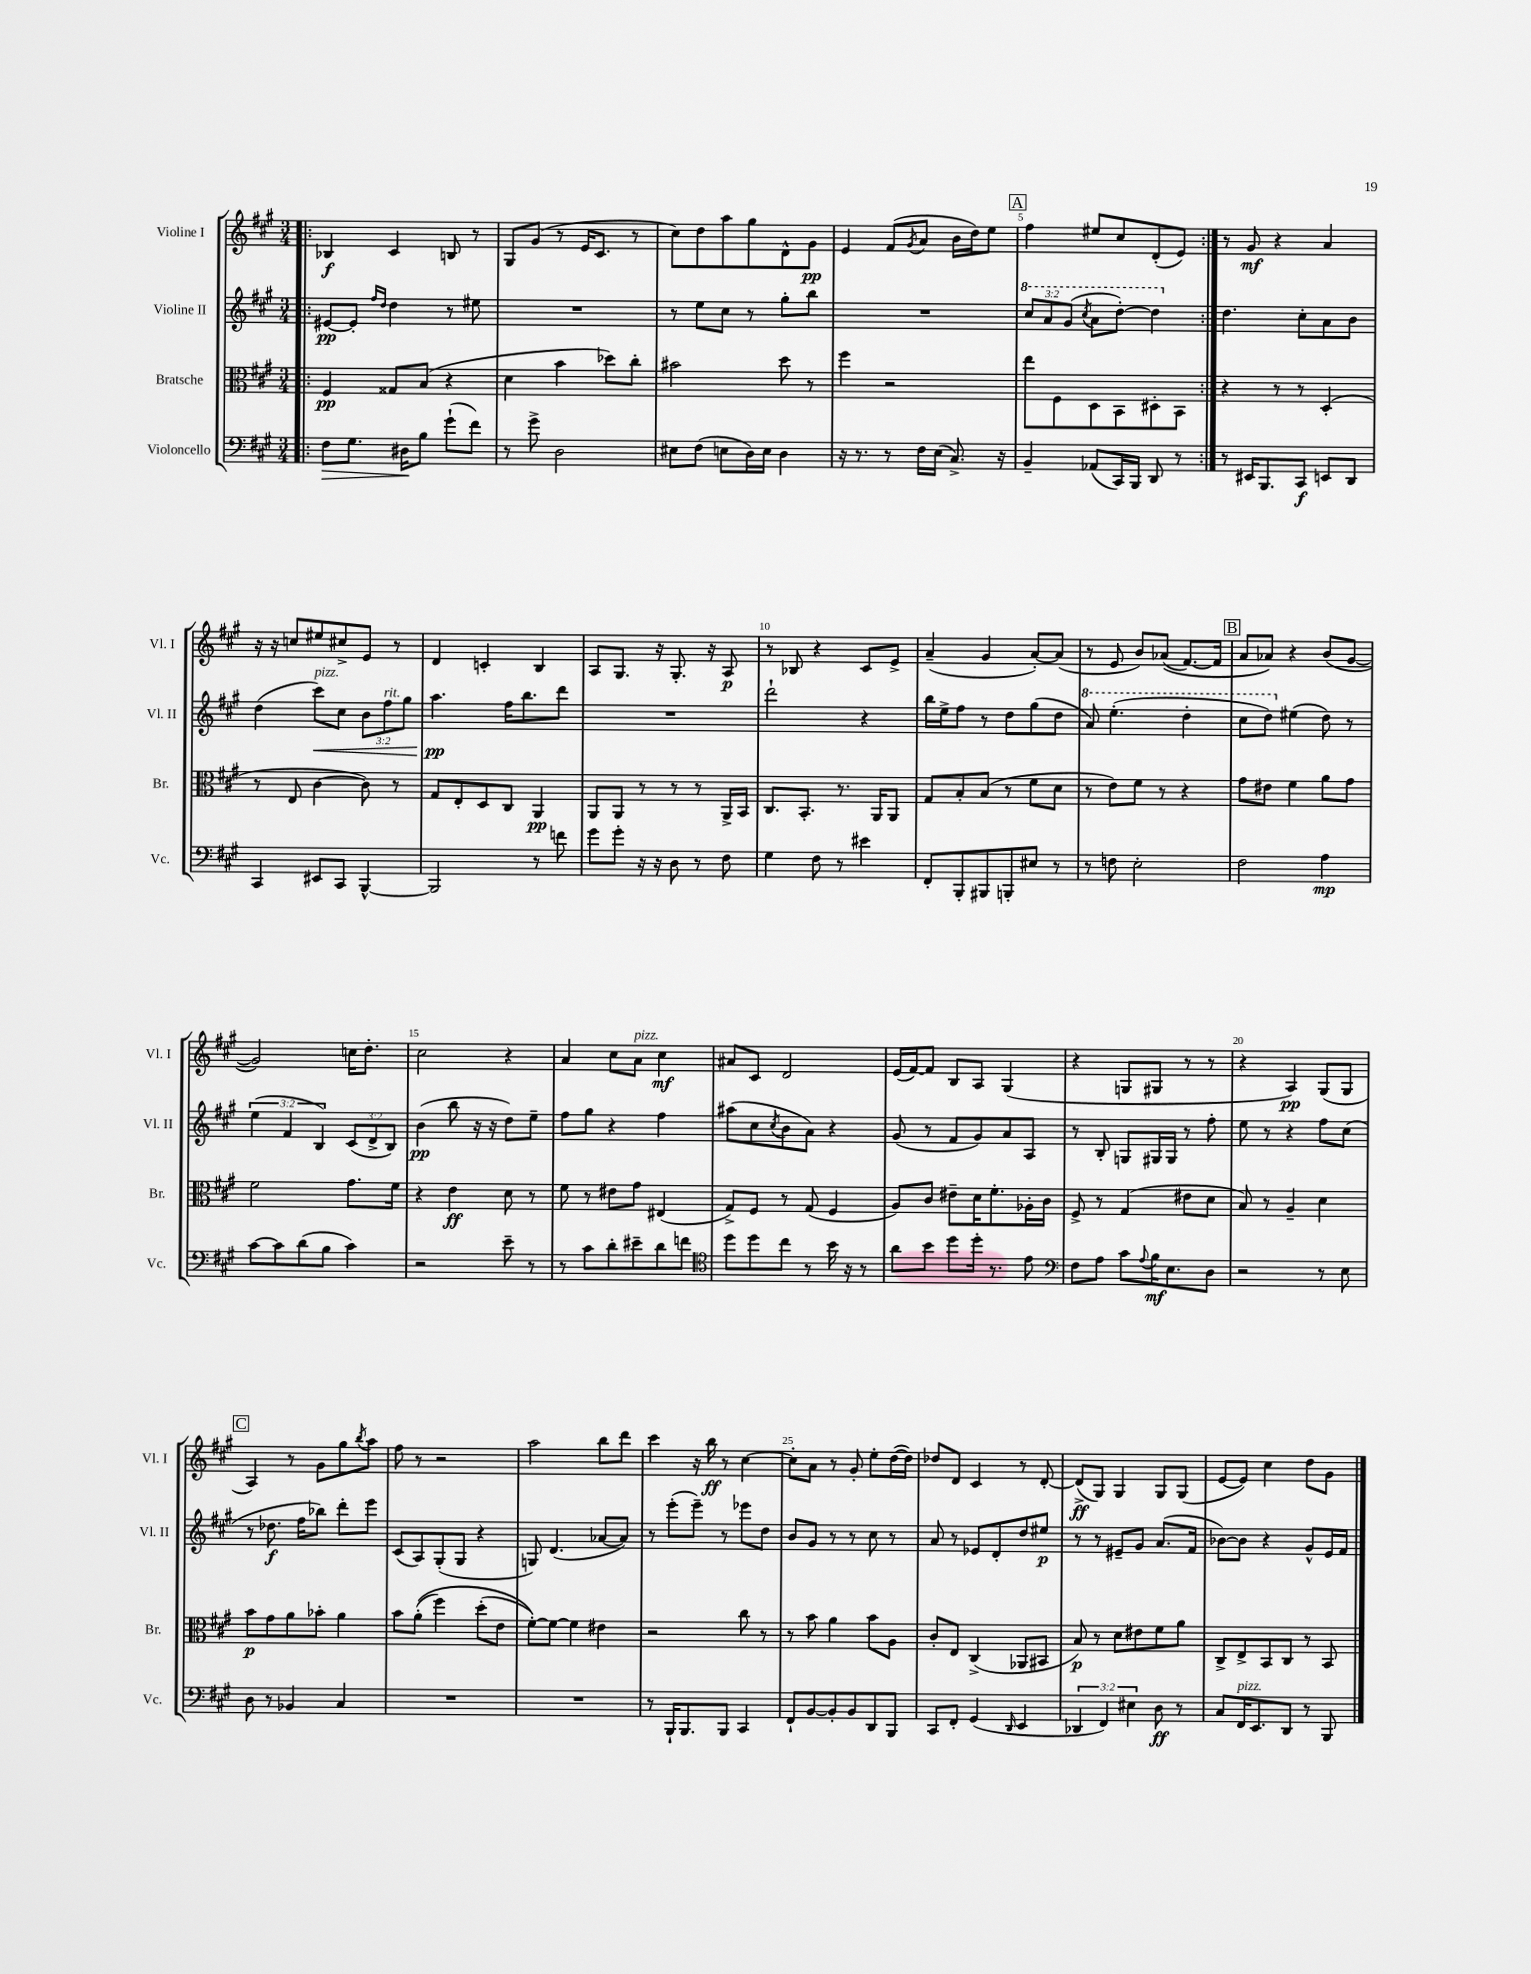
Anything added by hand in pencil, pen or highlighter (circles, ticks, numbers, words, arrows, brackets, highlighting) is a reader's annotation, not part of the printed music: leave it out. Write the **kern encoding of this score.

**kern	**kern	**kern	**kern
*staff4	*staff3	*staff2	*staff1
*clefF4	*clefC3	*clefG2	*clefG2
*k[f#c#g#]	*k[f#c#g#]	*k[f#c#g#]	*k[f#c#g#]
*M3/4	*M3/4	*M3/4	*M3/4
=!|:	=!|:	=!|:	=!|:
8F#	4F#	[8e#	4B-
8.G#	.	8e#']	.
.	.	16qqff#	.
.	.	16qqdd	.
.	8G##	4dd	4c#
16D#	.	.	.
8B	(8B	.	.
(8g#`	4r	8r	8B
8f#)	.	8ee#	8r
=	=	=	=
8r	4d	2.r	8G#
8g#^	.	.	(8g#
2D	4b	.	8r
.	.	.	16e
.	.	.	8.c#
.	8dd-)	.	.
.	8cc#'	.	8r
=	=	=	=
8E#	2b#	8r	8cc#)
(8F#	.	8ee	8dd
8E	.	8cc#	8aa
16D)	.	8r	8gg#
16E	.	.	.
4D	8dd	8gg#'	8d^^
.	8r	8bb	8g#
=	=	=	=
16r	4ff#	2.r	4e
8.r	.	.	.
8r	2r	.	(8f#
.	.	.	8qg#
16F#	.	.	8a
(16E	.	.	.
8.C#^)	.	.	16b
.	.	.	16dd)
.	.	.	8ee
16r	.	.	.
=	=	=	=
4BB~	8ee	12ccc#	4ff#
.	.	12aa	.
.	8F#	.	.
.	.	(12gg#	.
.	.	8qccc#	.
(8AA-	8D	8aa	8ee#
16CC#)	8BB	[8ddd')	8cc#
16BBB	.	.	.
8DD	8D#'	4ddd]	(8d'
8r	8BB	.	8e)
=:|!	=:|!	=:|!	=:|!
8r	4r	4.dd	8r
16EE#	.	.	8g#
8.BBB	.	.	.
.	8r	.	4r
8CC#	8r	8cc#'	.
8EE	(4D'	8a	4a
8DD	.	8b	.
=	=	=	=
4CC#	8r	(4dd	16r
.	.	.	16r
.	8E	.	8cc
8EE#	[4c#	8ccc#)	8ee#
8CC#	.	8cc#	8cc#^
[4BBB^^	8c#])	12b	8e
.	.	12ff#	.
.	8r	.	8r
.	.	12gg#	.
=	=	=	=
2BBB]	8G#	4.aa	4d
.	8E'	.	.
.	8D	.	4c'
.	8C#	16ff#	.
.	.	8.bb	.
8r	4AA	.	4B
8f	.	8ddd	.
=	=	=	=
8g#	8AA	2.r	8A
8g#'	8AA	.	8.G#
16r	8r	.	.
16r	.	.	16r
8D	8r	.	8.G#'
8r	8r	.	.
.	.	.	16r
8F#	16AA^	.	8A
.	16BB	.	.
=	=	=	=
4G#	8.C#	2ddd`	8r
.	.	.	8B-
.	8.BB'	.	.
8F#	.	.	4r
8r	8.r	.	.
4e#	.	4r	8c#
.	16AA	.	.
.	8AA	.	8e^
=	=	=	=
8FF#'	8G#	16bb	(4a~
.	.	16ee^	.
8BBB'	8B'	8ff#	.
8BBB#	(8B	8r	4g#
8BBB'	8r	8dd	.
8E#	8f#	(8gg#	[8a')
8r	8d	8dd	(8a]
=	=	=	=
8r	8r	8aa)	8r
8F	8e)	(4.eee'	8e
2E'	8f#	.	8b)
.	8r	.	&((8a-
.	4r	4ddd'	[8.f#)
.	.	.	16f#]
=	=	=	=
2F#	8g#	8ccc#	8a
.	8e#	8ddd)	8a-&)
.	4f#	(4ee#	4r
4A	8a	8dd)	(8b
.	8g#	8r	[8g#
=	=	=	=
[8c#	2f#	(6ee	2g#])
8c#]	.	.	.
.	.	6f#	.
(8d	.	.	.
.	.	6B)	.
8B	.	.	.
4c#)	8.g#	(12c#	16cc
.	.	.	8.dd'
.	.	12d^	.
.	.	12B)	.
.	16f#	.	.
=	=	=	=
2r	4r	(4b	2cc#
.	4e	8bb	.
.	.	16r	.
.	.	16r	.
8e~	8d	8dd)	4r
8r	8r	8ee~	.
=	=	=	=
8r	8f#	8ff#	4a
8c#	8r	8gg#	.
8d'	8e#	4r	8cc#
8e#~	8g#	.	8a
8d	(4E#	4ff#	4cc#
8f	.	.	.
=	=	=	=
*clefC4	*	*	*
8dd	8G#^)	(8aa#	8a#
8dd	8F#	8cc#	8c#
.	.	8qcc#	.
8cc#	8r	8b	2d
8r	(8G#	8a)	.
16b	4F#	4r	.
16r	.	.	.
8r	.	.	.
=	=	=	=
8a	8A)	(8g#	(16e
.	.	.	[16f#)
8b	8c#	8r	8f#]
8dd	8e#~	8f#	8B
16dd'	16d	8g#)	8A
8.r	8.f#'	.	.
.	.	8a	(4G#
8e	16A-'	8A	.
.	16c#	.	.
=	=	=	=
*clefF4	*	*	*
8F#	8F#^	8r	4r
8A	8r	8B'	.
8c#	(4G#	8G	8G
8qqA	.	.	.
16B	.	16G#	8G#
8.E	.	16G#	.
.	8e#	8r	8r
8D	8d	8ff#'	8r
=	=	=	=
2r	8B)	8ee	4r
.	8r	8r	.
.	4A~	4r	4A)
8r	4d	8ff#	(8G#
8E	.	(8cc#	8G#
=	=	=	=
8D	8b	8r	4A)
8r	8g#	8.dd-	.
4BB-	8a	.	8r
.	.	16ff#	.
.	8b-'	8bb-)	8g#
4C#	4a	8ddd'	8gg#
.	.	.	8qbb
.	.	8eee	8aa
=	=	=	=
2.r	8b	(8c#	8ff#
.	&((8a'	8A)	8r
.	4ff#)	(8G#'	2r
.	.	8G#	.
.	(8dd'	4r	.
.	8e	.	.
=	=	=	=
2.r	[8f#')&)	8G)	2aa
.	8f#_	(4.d	.
.	4f#]	.	.
.	4e#	[8a-	8bb
.	.	8a-])	8ddd
=	=	=	=
8r	2r	8r	4ccc#
16BBB`	.	(8eee'	.
8.BBB	.	.	.
.	.	8eee~)	16r
.	.	.	16bb
8BBB	.	8r	8r
4CC#	8cc#	8eee-	[4cc#
.	8r	8dd	.
=	=	=	=
8FF#`	8r	8b	8cc#']
[8BB	8b	8g#	8a
8BB']	4a	8r	8r
8BB	.	8r	8g#'
8DD	8b	8cc#	8ee'
8BBB	8A	8r	([16dd
.	.	.	16dd])
=	=	=	=
8CC#	8c#'	8a	8dd-
8FF#'	8E	8r	8d
(4GG#	(4C#^	8e-	4c#
.	.	8d'	.
16qqDD	.	.	.
4EE	8AA-	8dd	8r
.	8BB#	8ee#	[8d'
=	=	=	=
6DD-	8B)	8r	(8d^]
.	8r	8r	8G#)
6FF#)	.	.	.
.	8d	8e#~	4G#
6E#	.	.	.
.	8e#	8g#	.
8D	8f#	(8.a	8G#
8r	8a	.	(8G#
.	.	16f#	.
=	=	=	=
8C#	8C#^	[8b-)	[8e
16FF#	8E^	8b-]	8e])
8.EE	.	.	.
.	8BB	4r	4cc#
8DD	8C#	.	.
8r	8r	8g#^^	8dd
8BBB	8BB	16e	8g#
.	.	16f#	.
==	==	==	==
*-	*-	*-	*-
